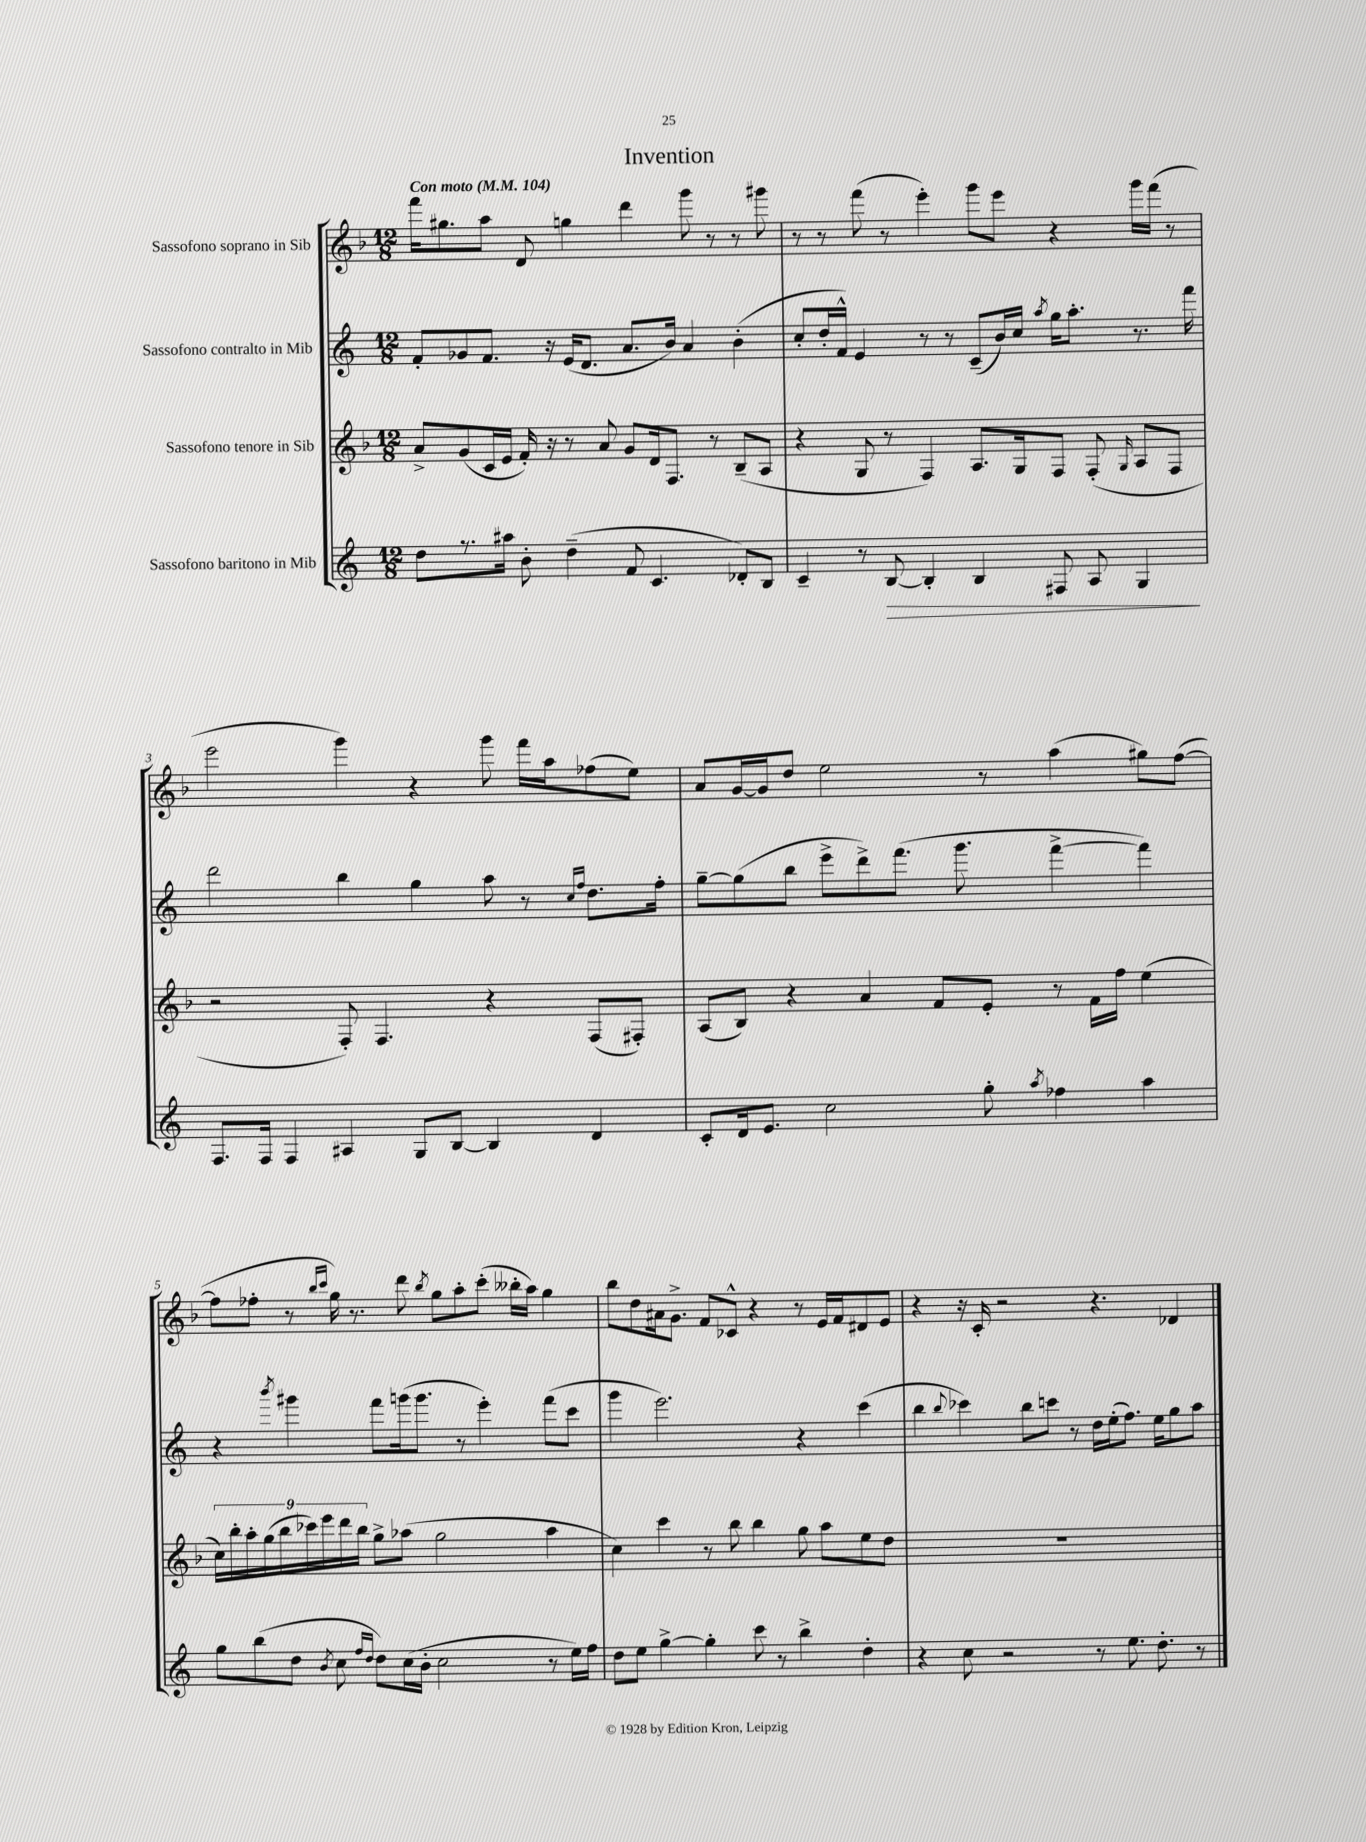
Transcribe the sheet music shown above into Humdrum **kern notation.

**kern	**kern	**kern	**kern
*staff4	*staff3	*staff2	*staff1
*clefG2	*clefG2	*clefG2	*clefG2
*k[]	*k[b-]	*k[]	*k[b-]
*M12/8	*M12/8	*M12/8	*M12/8
*MM104	*MM104	*MM104	*MM104
8dd	8a^	8f'	16fff
.	.	.	8.gg#
8.r	(8g	8g-	.
.	16c	8.f	8aa
16aa#	16e	.	.
8b'	16f')	.	8d
.	16r	16r	.
(4dd~	8r	(16e	4gg
.	.	8.d	.
.	8a	.	.
8f	8g	8.a	4ddd
4.c	16d	.	.
.	8.F	16b)	.
.	.	4a	8ggg
.	8r	.	8r
8d-')	(8B-~	(4b'	8r
8B	8A	.	8ggg#
=	=	=	=
4c~	4r	8cc'	8r
.	.	16dd'	8r
.	.	16f^^)	.
8r	8G	4e	(8fff
[8B	8r	.	8r
4B']	4F)	8r	4eee')
.	.	8r	.
4B	8.A	(8c~	8ggg
.	.	16b)	8eee
.	16G	16cc	.
.	.	8qaa	.
8F#	8F	16gg	4r
.	.	8.aa'	.
8A	(8F'	.	.
.	16qqG	.	.
4G	8A	8.r	16ggg
.	.	.	(16fff
.	8F	.	8r
.	.	16fff	.
=	=	=	=
8.F	2r	2ddd	2eee
16F	.	.	.
4F	.	.	.
4A#	8F')	4bb	4ggg)
.	4.F	.	.
8G	.	4gg	4r
[8B	.	.	.
4B]	4r	8aa	8ggg
.	.	8r	16fff
.	.	.	16aa
.	.	16qqcc	.
.	.	16qqff	.
4d	(8F	8.dd	(8ff-
.	8F#')	.	8ee)
.	.	16ff'	.
=	=	=	=
8c'	(8A	[8gg~	8a
16d	8B-)	(8gg]	[16g
8.e	.	.	16g]
.	4r	8bb	8dd
2cc	.	8eee^	2ee
.	4a	8ddd^)	.
.	.	(8.fff	.
.	8f	.	.
.	.	8.ggg	.
8gg'	8e'	.	8r
8qaa	.	.	.
4ff-	8r	[4fff^	(4aa
.	16f	.	.
.	16ff	.	.
4aa	(4ee	4fff])	8gg#)
.	.	.	([8ff
=	=	=	=
8gg	18cc)	4r	8ff]
.	18bb-'	.	.
.	18aa'	.	.
(8bb	.	.	8ff-'
.	(18gg	.	.
.	18bb-	.	.
.	.	8qbbb	.
8dd	.	4ggg#	8r
.	18ccc-)	.	.
.	18eee	.	.
.	.	.	16qqbb-
8qb	.	.	16qqccc
8cc	.	.	16gg)
.	18ddd	.	.
.	.	.	8.r
.	18bb-	.	.
16qqff	.	.	.
16qqdd	.	.	.
8dd)	8gg^	8fff	.
(16cc	(8aa-	(16ggg	8ddd
16b'	.	8.ggg	.
.	.	.	8qbb-
2cc	2gg	.	8gg
.	.	8r	8aa'
.	.	4eee')	(8ccc'
.	.	.	16bb--'
.	.	.	16aa)
8r	4aa-	(8fff	4gg
16ee)	.	8ccc	.
16ff	.	.	.
=	=	=	=
8dd	4cc)	4ggg	8bb-
8ee	.	.	8dd
[4gg^	4ccc	2.eee)	16a#
.	.	.	8.g^
4gg']	8r	.	8f
.	8bb-	.	8c-^^
8ccc	4bb-	.	4r
8r	.	.	.
4bb^	8gg	4r	8r
.	8aa	.	16e
.	.	.	16f
4dd'	8ee	(4ccc	8d#
.	8dd	.	8e
=	=	=	=
4r	1.r	4bb	4r
.	.	8qqbb	.
8cc	.	4ccc-)	16r
.	.	.	16c'
2r	.	.	2r
.	.	8bb	.
.	.	8ccc	.
.	.	8r	.
8r	.	16dd	4.r
.	.	(16ee'	.
8.ee	.	8.ff)	.
8.dd'	.	16ee	.
.	.	8gg	4d-
8r	.	8aa	.
==	==	==	==
*-	*-	*-	*-
